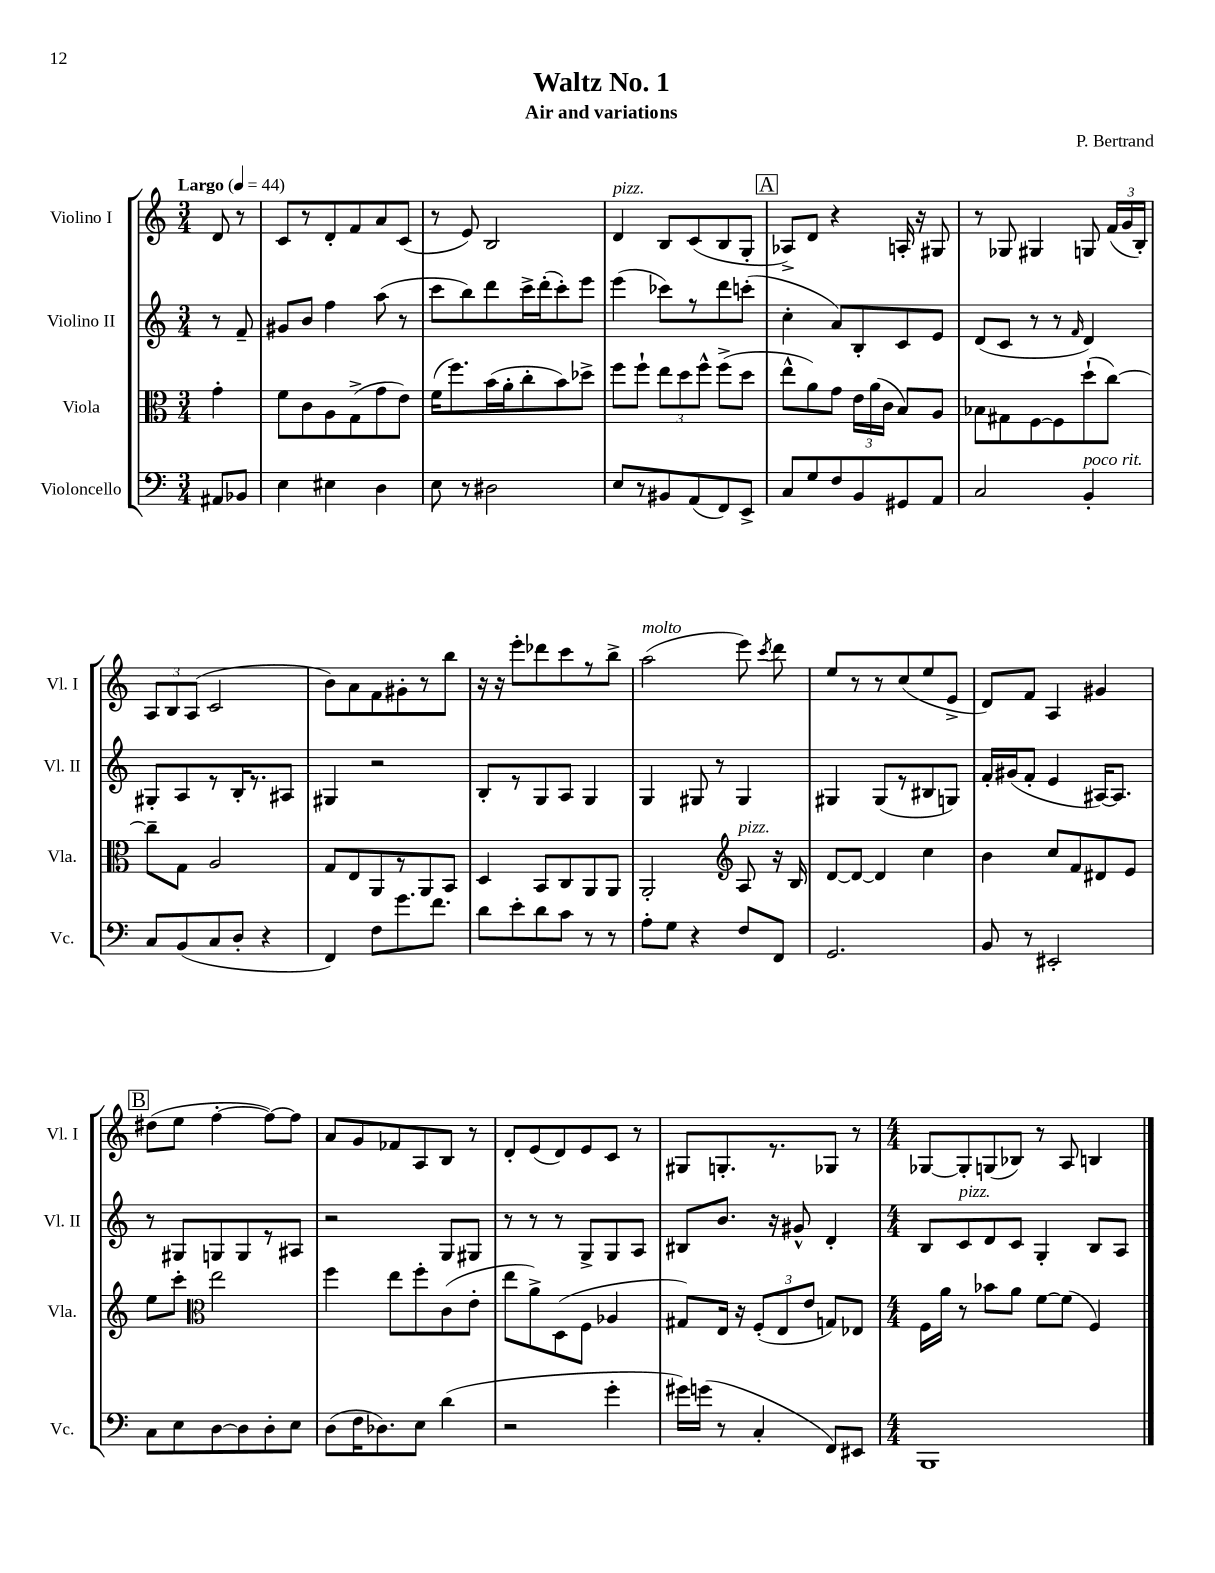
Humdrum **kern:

**kern	**kern	**kern	**kern
*staff4	*staff3	*staff2	*staff1
*clefF4	*clefC3	*clefG2	*clefG2
*k[]	*k[]	*k[]	*k[]
*M3/4	*M3/4	*M3/4	*M3/4
*MM44	*MM44	*MM44	*MM44
8AA#/L	4g'\	8r	8d/
8BB-/J	.	8f~/	8r
=	=	=	=
4E\	8f\L	8g#/L	8c/L
.	8c\	8b/J	8r
4E#\	8A\	4ff\	8d'/
.	(8G^\	.	8f/
4D\	8g\	(8aa\	8a/
.	8e\J)	8r	(8c/J
=	=	=	=
8E\	(16f\LK	8ccc\L	8r
.	8.ff\)	.	.
8r	.	8bb\)	8e/)
2D#\	(16b\L	8ddd\	2B/
.	16a'\J	.	.
.	8cc'\	16ccc^\L	.
.	.	(16ddd'\J	.
.	8b\)	8ccc'\)	.
.	8dd-^\J	8eee\J	.
=	=	=	=
8E/L	8ff\L	(4eee\	4d/
8r	8ff`\J	.	.
8BB#/	12ee\L	8ccc-\L)	8B/L
.	12dd\	.	.
(8AA/	.	8r	(8c/
.	12ff^^\J	.	.
8FF/)	(8ff^\L	8ddd\	8B/
8EE^/J	8dd\J	(8ccc'\J	8G'/J
=	=	=	=
8C/L	8ee^^\L	4cc'\	8A-^/L)
8G/	8a\)	.	8d/J
8F/	8g\J	8a/L)	4r
8BB/	24e\LL	8B'/	.
.	(24a\	.	.
.	24c\JJ	.	.
8GG#/	8B/L)	8c/	16A'/
.	.	.	16r
8AA/J	8A/J	8e/J	8G#/
=	=	=	=
2C/	8B-\L	(8d/L	8r
.	8G#\	8c/J	8G-/
.	[8F\	8r	4G#/
.	8F\]	8r	.
.	.	16qqf/	.
4BB'/	(8dd`\	4d/)	8G/
.	[8cc\J)	.	(24f/LL
.	.	.	24g/
.	.	.	24B'/JJ)
=	=	=	=
8C/L	8cc~\]L	8G#'/L	12A/L
.	.	.	12B/
(8BB/	8G\J	8A/	.
.	.	.	(12A/J
8C/	2A/	8r	2c/
8D'/J	.	16B'/K	.
.	.	8.r	.
4r	.	.	.
.	.	8A#/J	.
=	=	=	=
4FF/)	8G/L	4G#/	8b\L)
.	8E/	.	8a\
8F\L	8AA/	2r	8f\
8.g\	8r	.	8g#'\
.	8AA/	.	8r
8.f\J	.	.	.
.	8BB/J	.	8bb\J
=	=	=	=
8d\L	4D/	8B'/L	16r
.	.	.	16r
8e'\	.	8r	8eee'\L
8d\	8BB/L	8G/	8ddd-\
8c\J	8C/	8A/J	8ccc\
8r	8AA/	4G/	8r
8r	8AA/J	.	8bb^\J
=	=	=	=
8A'\L	2AA'/	4G/	(2aa\
8G\J	.	.	.
4r	.	8G#/	.
.	.	8r	.
*	*clefG2	*	*
8F/L	8A/	4G#/	8eee\)
.	.	.	8qccc/
8FF/J	16r	.	8ddd\
.	16B/	.	.
=	=	=	=
2.GG/	[8d/L	4G#/	8ee/L
.	8d/_J	.	8r
.	4d/]	(8G#/L	8r
.	.	8r	(8cc/
.	4cc\	8B#/	8ee/
.	.	8G/J)	8e^/J
=	=	=	=
8BB/	4b\	16f'/LL	8d/L)
.	.	(16g#/J	.
8r	.	8f'/J	8f/J
2EE#'/	8cc/L	4e/	4A/
.	8f/	.	.
.	8d#/	[16A#/LK)	4g#/
.	.	8.A#/]J	.
.	8e/J	.	.
=	=	=	=
8C\L	8ee\L	8r	(8dd#\L
8E\	8ccc'\J	8G#/L	8ee\J
*	*clefC3	*	*
[8D\	2ee\	8G/	[4ff'\
8D\]	.	8G/	.
8D'\	.	8r	8ff\_L)
8E\J	.	8A#/J	8ff\]J
=	=	=	=
(8D\L	4ff\	2r	8a/L
16F\K	.	.	8g/
8.D-\)	.	.	.
.	8ee\L	.	8f-/
8E\J	8ff'\	.	8A/
(4d\	(8c\	8G/L	8B/J
.	8e'\J	8G#/J	8r
=	=	=	=
2r	8ee\L	8r	8d'/L
.	8a^\)	8r	(8e/
.	(8D\	8r	8d/)
.	8F\J	8G^/L	8e/
4g'\	4A-/	8G/	8c/J
.	.	8A/J	8r
=	=	=	=
16g#\LL)	8G#/L)	8B#/L	8G#/L
(16g\JJ	.	.	.
8r	16E/Jk	8.b/J	8.G'/
.	16r	.	.
4C'/	(12F'/L	.	.
.	.	16r	8.r
.	12E/	.	.
.	.	8g#^^/	.
.	12e/J	.	.
8FF/L)	8G/L)	4d'/	8G-/J
8EE#/J	8E-/J	.	8r
=	=	=	=
*M4/4	*M4/4	*M4/4	*M4/4
1BBB	16F\LL	8B/L	[8G-/L
.	16a\JJ	.	.
.	8r	8c/	8G-'/]
.	8b-\L	8d/	(8G/
.	8a\J	8c/J	8B-/J)
.	[8f\L	4G'/	8r
.	(8f\]J	.	8A/
.	4F/)	8B/L	4B/
.	.	8A/J	.
==	==	==	==
*-	*-	*-	*-
